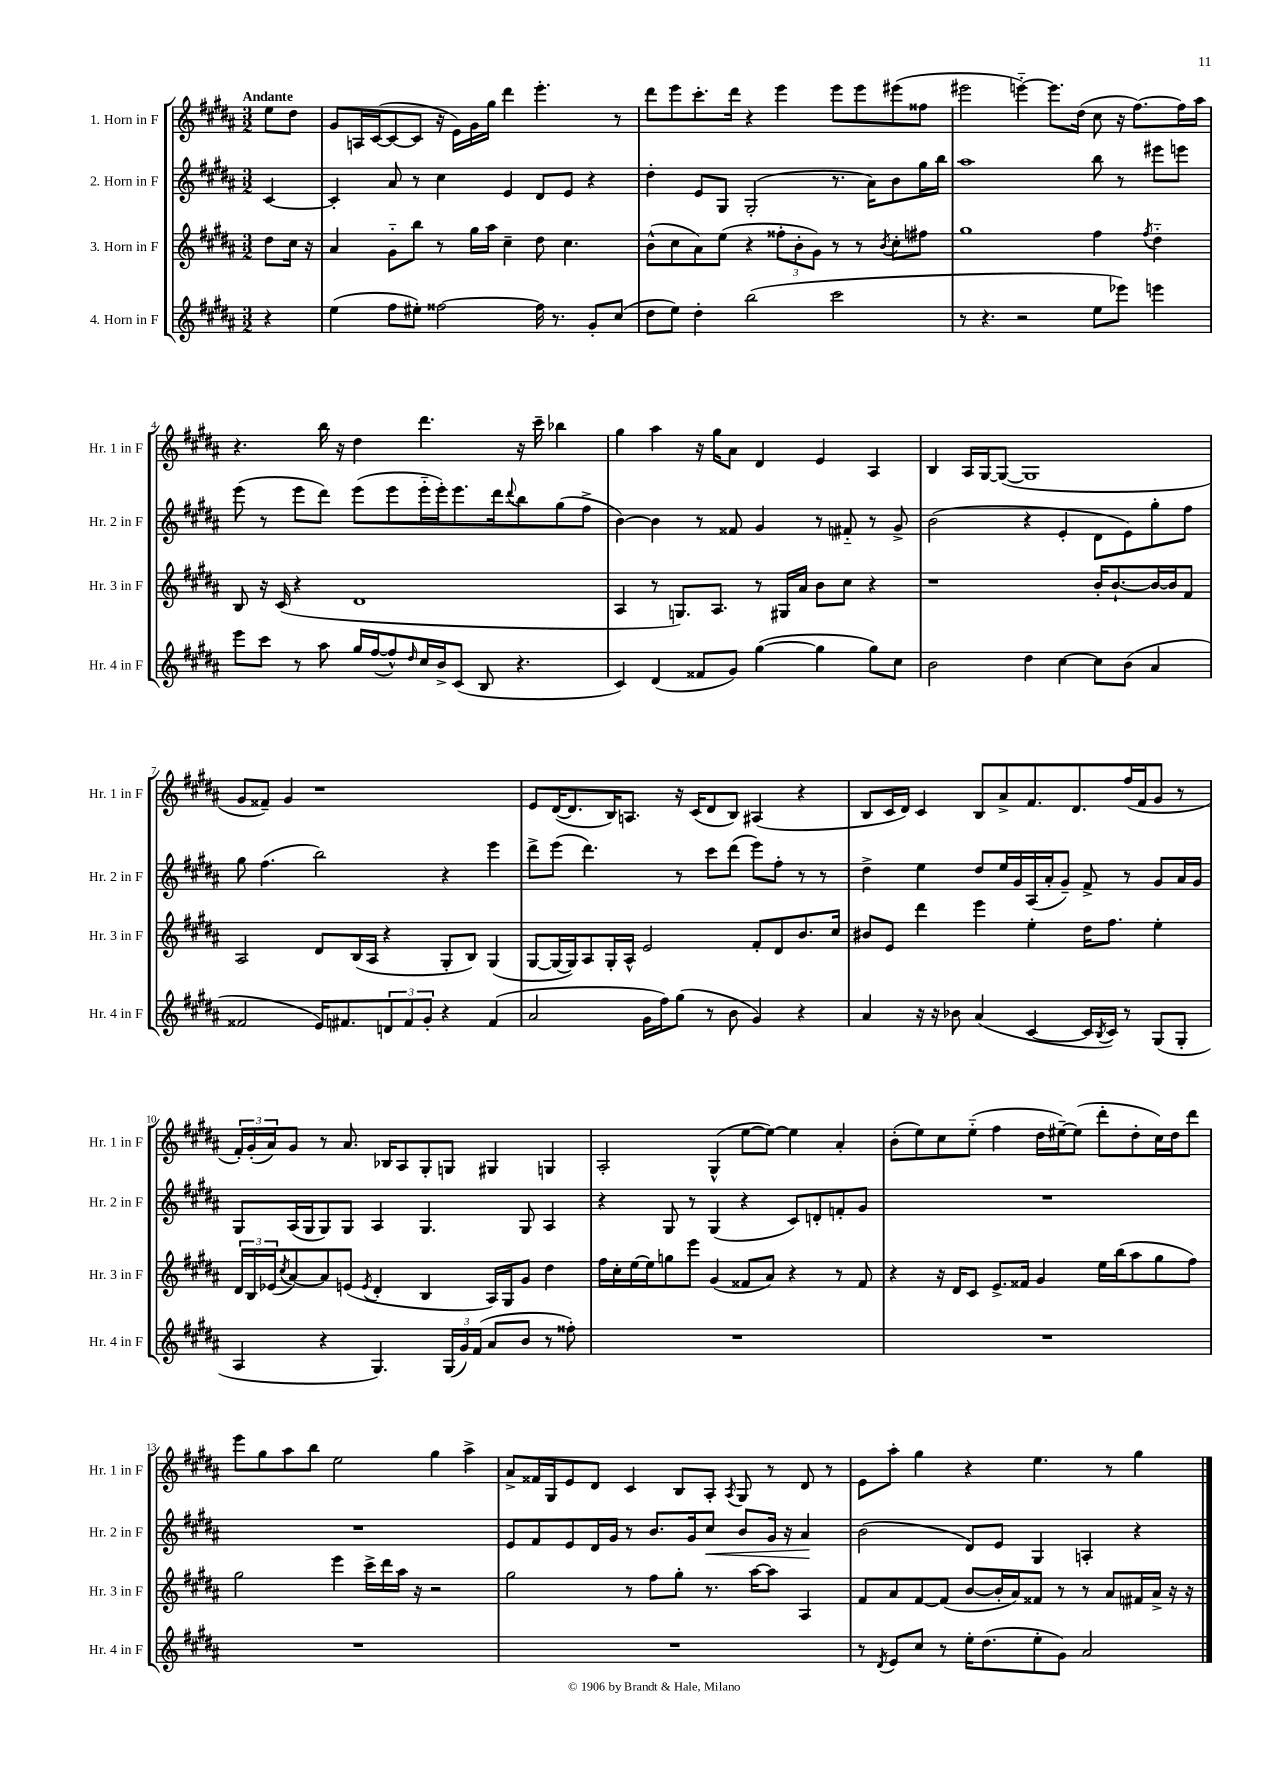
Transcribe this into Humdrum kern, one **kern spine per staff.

**kern	**kern	**kern	**kern
*staff4	*staff3	*staff2	*staff1
*clefG2	*clefG2	*clefG2	*clefG2
*k[f#c#g#d#a#]	*k[f#c#g#d#a#]	*k[f#c#g#d#a#]	*k[f#c#g#d#a#]
*M3/2	*M3/2	*M3/2	*M3/2
4r	8dd#	[4c#	8ee
.	16cc#	.	8dd#
.	16r	.	.
=	=	=	=
(4ee	4a#	4c#']	8g#
.	.	.	16A
.	.	.	([16c#
8ff#	8g#'~	8a#	8c#_
8ee#')	8bb	8r	8c#]
[2ff##	8r	4cc#	16r
.	.	.	16e)
.	16gg#	.	16g#
.	16aa#	.	16gg#
.	4cc#~	4e	4ddd#
16ff##]	8dd#	8d#	4.eee'
8.r	.	.	.
.	4.cc#	8e	.
8g#'	.	4r	.
(8cc#	.	.	8r
=	=	=	=
8dd#	(8b^^	4dd#'	8ddd#
8ee)	8cc#	.	8eee
4dd#'	8a#)	8e	8.ccc#'
.	(8ee	8G#	.
.	.	.	16ddd#
(2bb	4r	(2G#'	4r
.	12ff##'	.	4eee
.	12b'	.	.
.	12g#)	.	.
2ccc#	8r	8.r	8eee
.	8r	.	8eee
.	.	16a#)	.
.	8qb	.	.
.	8cc#'	8b	(8eee#
.	8ff#	16gg#	8ff##
.	.	16bb	.
=	=	=	=
8r	1gg#	1aa#	2eee#
4.r	.	.	.
2r	.	.	[4eee'~)
.	.	.	8.eee]
.	.	.	(16dd#
8ee	4ff#	8bb	8cc#
8eee-)	.	8r	16r
.	.	.	[8.ff#)
.	8qff#	.	.
4eee	4dd#'~	8eee#	.
.	.	8eee	16ff#]
.	.	.	16aa#
=	=	=	=
8eee	8B	(8eee	4.r
8ccc#	16r	8r	.
.	(16c#	.	.
8r	4r	8eee	.
8aa#	.	8ddd#)	16bb
.	.	.	16r
16gg#	1d#	(8eee	4dd#
([16ff#	.	.	.
8ff#^^])	.	8eee	.
16qqdd#	.	.	.
16cc#	.	16eee'~	4.ddd#
16b^	.	16eee')	.
(8c#	.	8.eee	.
8B	.	.	.
.	.	16ddd#	.
.	.	8qqddd#	.
4.r	.	8bb	16r
.	.	.	16ccc#~
.	.	(8gg#	4bb-
.	.	8ff#^	.
=	=	=	=
4c#)	4A#	[4b)	4gg#
(4d#	8r	4b]	4aa#
.	8.G)	.	.
8f##	.	8r	16r
.	8.A#	.	16gg#
8g#)	.	8f##	8a#
([4gg#	8r	4g#	4d#
.	16G#	.	.
.	16a#	.	.
4gg#]	8b	8r	4e
.	8cc#	8f#'~	.
8gg#)	4r	8r	4A#
8cc#	.	8g#^	.
=	=	=	=
2b	1r	(2b	4B
.	.	.	16A#
.	.	.	[16G#
.	.	.	(8G#_
4dd#	.	4r	1G#]
[4cc#	.	4e'	.
8cc#]	16b'	8d#	.
.	[8.b`	.	.
(8b	.	8e)	.
4a#	16b_	8gg#'	.
.	16b]	.	.
.	8f#	8ff#	.
=	=	=	=
2f##	2A#	8gg#	8g#
.	.	(4.ff#	8f##~)
.	.	.	4g#
16e)	8d#	2bb)	1r
8.f#	.	.	.
.	(16B	.	.
.	16A#	.	.
12d	4r	.	.
12f#	.	.	.
12g#'	.	.	.
4r	8G#'	4r	.
.	8B)	.	.
(4f#	(4G#	4eee	.
=	=	=	=
2a#	[8G#	8ddd#^	8e
.	16G#_	(8eee	([16d#
.	16G#])	.	8.d#]
.	8A#	4.ddd#)	.
.	16G#'	.	16B)
.	16A#^^	.	8.A
16g#	2e	.	.
16ff#)	.	.	.
(8gg#	.	8r	16r
.	.	.	(16c#
8r	.	8ccc#	8d#
8b	.	(8ddd#	8B)
4g#)	8f#'	8eee)	(4A#
.	8d#	8ff#'	.
4r	8.b	8r	4r
.	.	8r	.
.	16cc#	.	.
=	=	=	=
4a#	8b#	4dd#^	8B
.	8e	.	16c#
.	.	.	16d#)
16r	4ddd#	4ee	4c#
16r	.	.	.
8b-	.	.	.
(4a#	4eee	8dd#	8B
.	.	16ee	8a#^
.	.	16g#	.
[4c#	4ee'	(16A#	8.f#
.	.	16a#'	.
.	.	8g#~)	.
.	.	.	8.d#
16c#]	16dd#	8f#^	.
8qB	.	.	.
16c#)	8.ff#	.	.
8r	.	8r	(16ff#
.	.	.	16f#
(8G#	4ee'	8g#	8g#
8G#'	.	16a#	8r
.	.	16g#	.
=	=	=	=
4A#	24d#	8G#	24f#')
.	24B	.	(24g#'
.	(24e-	.	24a#)
.	8qcc#	.	.
.	[8a#)	(16A#	8g#
.	.	16G#	.
4r	8a#]	8G#)	8r
.	(8e	8G#	8.a#
.	8qe	.	.
4.G#)	4d#'	4A#	.
.	.	.	16B-
.	.	.	8A#
.	4B	4.G#	8G#'
(24G#	.	.	8G
24g#)	.	.	.
(24f#	.	.	.
8a#	16A#)	.	4G#
.	16G#	.	.
8b	8g#	8G#	.
8r	4dd#	4A#	4G
8ff##')	.	.	.
=	=	=	=
1.r	16ff#	4r	2A#'
.	16cc#'	.	.
.	[16ee	.	.
.	16ee]	.	.
.	8gg	8G#	.
.	8eee	8r	.
.	(4g#	(4G#	(4G#^^
.	8f##	4r	[8ee
.	8a#)	.	8ee_)
.	4r	8c#)	4ee]
.	.	8d'	.
.	8r	8f'	4a#'
.	8f##	8g#	.
=	=	=	=
1.r	4r	1.r	(8b'
.	.	.	8ee)
.	16r	.	8cc#
.	16d#	.	.
.	8c#	.	(8ee'~
.	8.e^	.	4ff#
.	16f##	.	.
.	4g#	.	16dd#
.	.	.	[16ee#~)
.	.	.	(8ee#]
.	16ee	.	8ddd#'
.	(16bb	.	.
.	8aa#	.	8dd#'
.	8gg#	.	16cc#)
.	.	.	16dd#
.	8ff#)	.	8ddd#
=	=	=	=
1.r	2gg#	1.r	8eee
.	.	.	8gg#
.	.	.	8aa#
.	.	.	8bb
.	4eee	.	2ee
.	16ccc#^	.	.
.	16ddd#	.	.
.	16aa#	.	.
.	16r	.	.
.	2r	.	4gg#
.	.	.	4aa#^
=	=	=	=
1.r	2gg#	8e	8a#^
.	.	8f#	16f##
.	.	.	16G#
.	.	8e	8e
.	.	16d#	8d#
.	.	16g#	.
.	8r	8r	4c#
.	8ff#	8.b	.
.	8gg#'	.	8B
.	.	16g#	.
.	8.r	8cc#	8A#'
.	.	.	8qA#
.	.	8b	8G#
.	[16aa#	.	.
.	8aa#]	16g#	8r
.	.	16r	.
.	4A#	4a#	8d#
.	.	.	8r
=	=	=	=
8r	8f#	(2b	8e
8qd#	.	.	.
8e	8a#	.	8aa#'
8cc#	[8f#	.	4gg#
8r	(8f#]	.	.
16ee'	[8b	8d#)	4r
(8.dd#	.	.	.
.	16b']	8e	.
.	16a#)	.	.
8ee'	8f##	4G#	4.ee
8g#)	8r	.	.
2a#	8r	4A'	.
.	8a#	.	8r
.	16f#	4r	4gg#
.	16a#^	.	.
.	16r	.	.
.	16r	.	.
==	==	==	==
*-	*-	*-	*-
